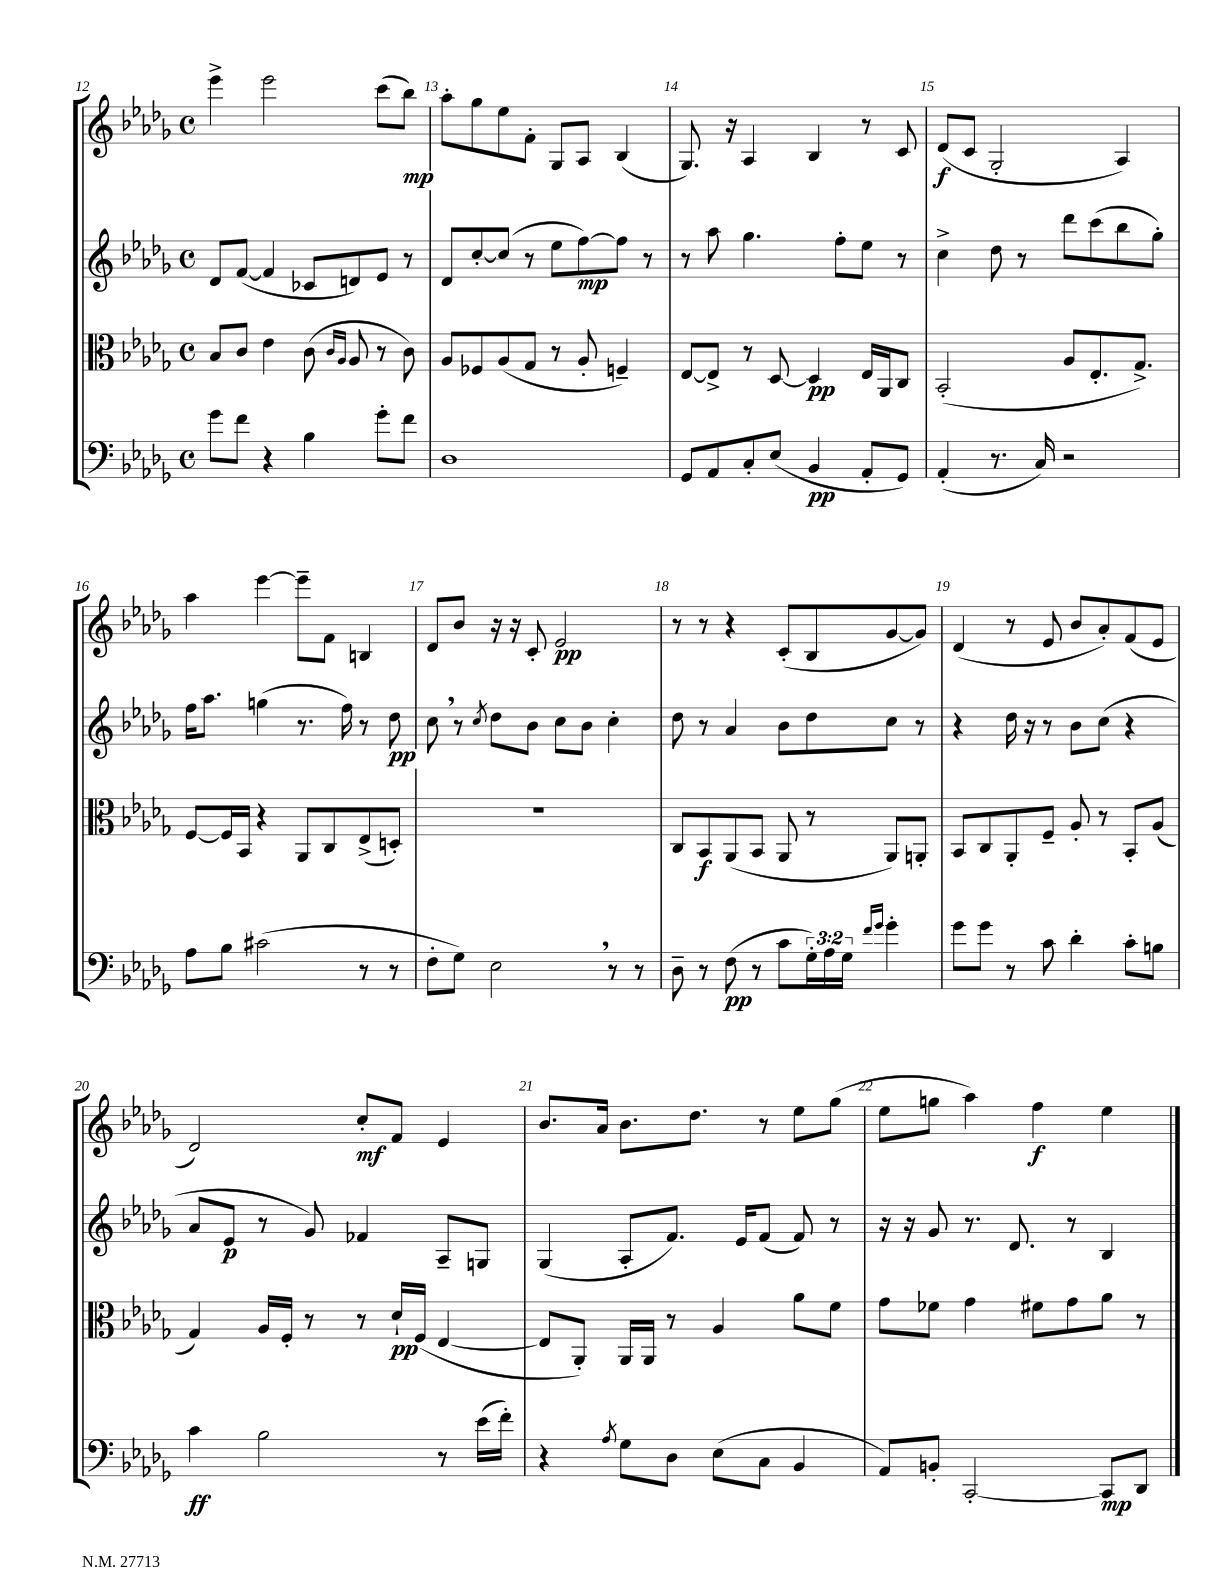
<<
\new StaffGroup <<
\new Staff = "s0" {
    \clef treble \key des \major \defaultTimeSignature \time 4/4
    ees'''4-> ees'''2 c'''8( bes''8\mp) |
    aes''8-. ges''8 ees''8 f'8-. ges8 aes8 bes4( |
    ges8.) r16 aes4 bes4 r8 c'8 |
    des'8\f( c'8 ges2-. aes4) |
    aes''4 ees'''4~ ees'''8-- f'8 b4 |
    des'8 bes'8 r16 r16 c'8-. ees'2\pp |
    r8 r8 r4 c'8-.( bes8 ges'8~ ges'8) |
    des'4( r8 ees'8 bes'8 aes'8-.) f'8( ees'8 |
    des'2) c''8-.\mf f'8 ees'4 |
    bes'8. aes'16 bes'8. des''8. r8 ees''8 ges''8( |
    ees''8 g''8 aes''4) f''4\f ees''4 \bar "|." |
}
\new Staff = "s1" {
    \clef treble \key des \major \defaultTimeSignature \time 4/4
    des'8 f'8~( f'4 ces'8 d'8) ees'8 r8 |
    des'8 c''8~-. c''8( r8 ees''8 f''8~\mp) f''8 r8 |
    r8 aes''8 ges''4. f''8-. ees''8 r8 |
    c''4-> des''8 r8 des'''8 c'''8( bes''8 ges''8-.) |
    f''16 aes''8. g''4( r8. f''16) r8 des''8\pp |
    c''8 \breathe r8 \acciaccatura { c''8 } des''8 bes'8 c''8 bes'8 c''4-. |
    des''8 r8 aes'4 bes'8 des''8 c''8 r8 |
    r4 des''16 r16 r8 bes'8 c''8( r4 |
    aes'8 ees'8\p r8 ges'8) fes'4 aes8-- g8 |
    ges4( aes8-. f'8.) ees'16 f'8( f'8) r8 |
    r16 r16 ges'8 r8. des'8. r8 bes4 \bar "|." |
}
\new Staff = "s2" {
    \clef alto \key des \major \defaultTimeSignature \time 4/4
    bes8 c'8 ees'4 c'8( \grace { c'16 aes16 } aes8 r8 c'8) |
    aes8 fes8 aes8( ges8 r8 aes8-. f4--) |
    ees8~ ees8-> r8 des8~ des4\pp ees16 aes,16 c8 |
    bes,2-.( aes8 ees8.-. ges8.->) |
    f8~ f16 bes,16 r4 aes,8 c8 ees8->( d8-.) |
    R1 |
    c8 bes,8\f aes,8( bes,8 aes,8 r8 aes,8) a,8-. |
    bes,8 c8 aes,8-. f8-- aes8-. r8 bes,8-. aes8( |
    ges4) aes16 f16-. r8 r8 des'16-!\pp f16( ees4~ |
    ees8 aes,8-.) aes,16 aes,16 r8 aes4 aes'8 f'8 |
    ges'8 fes'8 ges'4 fis'8 ges'8 aes'8 r8 \bar "|." |
}
\new Staff = "s3" {
    \clef bass \key des \major \defaultTimeSignature \time 4/4 \override Staff.TupletNumber.text = #tuplet-number::calc-fraction-text
    ges'8 f'8 r4 bes4 ges'8-. f'8 |
    des1 |
    ges,8 aes,8 c8-. ees8( bes,4\pp aes,8-. ges,8) |
    aes,4-.( r8. c16) r2 |
    aes8 bes8 cis'2( r8 r8 |
    f8-. ges8) ees2 \breathe r8 r8 |
    des8-- r8 f8\pp( r8 c'8 \tuplet 3/2 { ges16-.) aes16 ges16 } \grace { f'16 ges'16 } ges'4-. |
    ges'8 ges'8 r8 c'8 des'4-. c'8-. b8 |
    c'4\ff bes2 r8 ees'16( f'16-.) |
    r4 \acciaccatura { aes8 } ges8 des8 ees8( c8 bes,4 |
    aes,8) b,8-. c,2~-. c,8\mp des,8 \bar "|." |
}
>>
>>
\layout { \context { \Score currentBarNumber = #12 \override BarNumber.break-visibility = ##(#f #t #t) barNumberVisibility = #all-bar-numbers-visible } }
